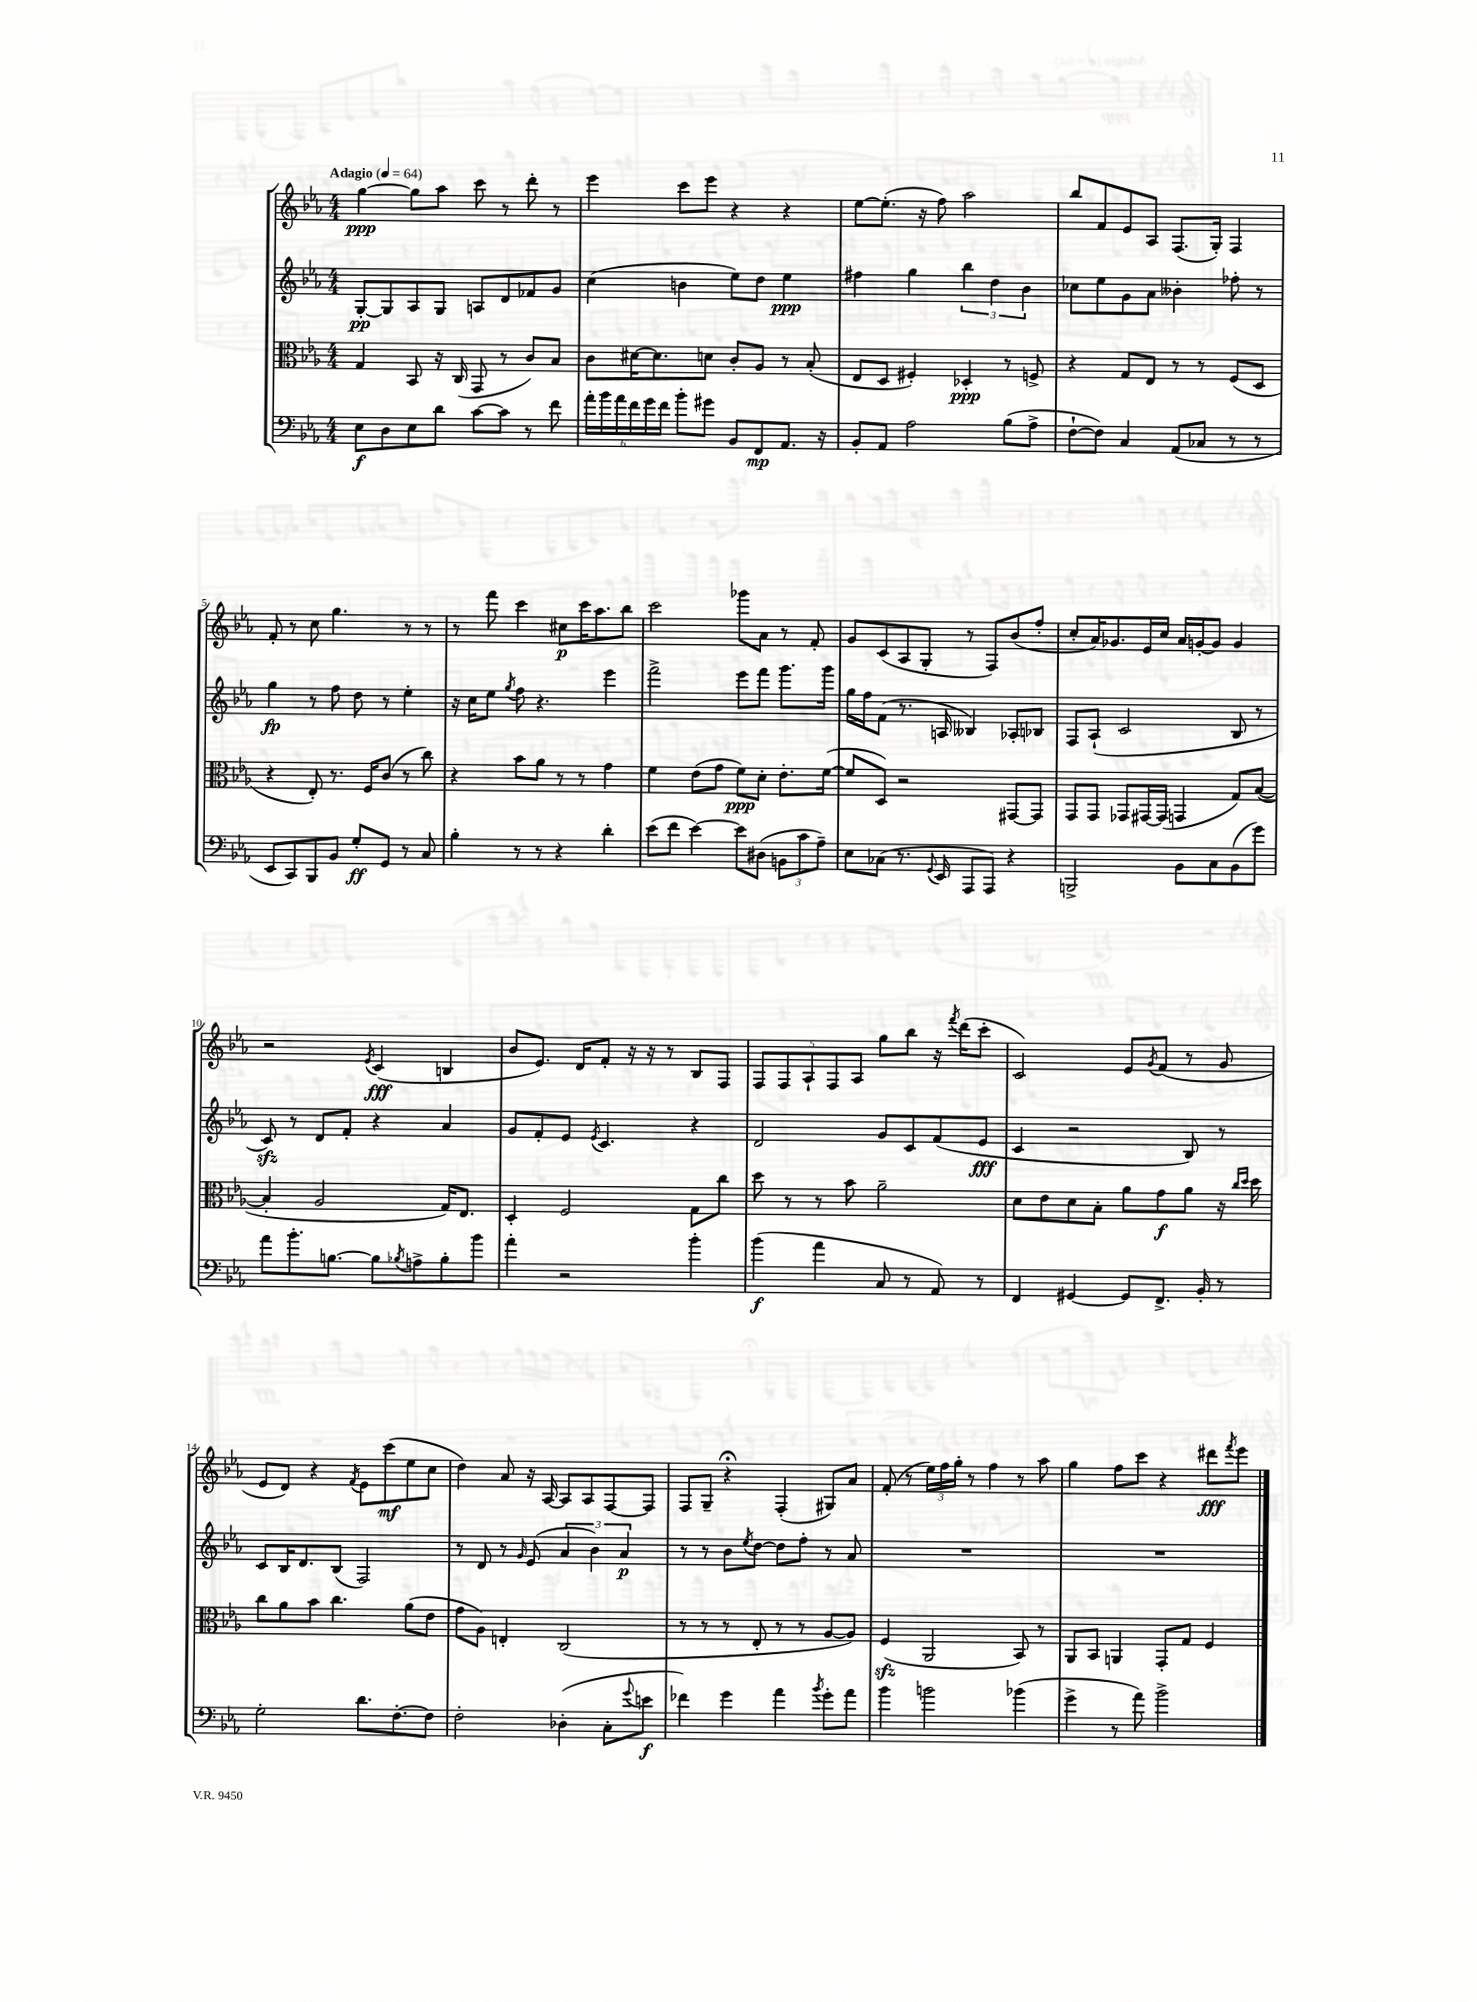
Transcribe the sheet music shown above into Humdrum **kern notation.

**kern	**dynam	**kern	**dynam	**kern	**dynam	**kern	**dynam
*part4	*part4	*part3	*part3	*part2	*part2	*part1	*part1
*staff4	*staff4	*staff3	*staff3	*staff2	*staff2	*staff1	*staff1
*clefF4	*	*clefC3	*	*clefG2	*	*clefG2	*
*k[b-e-a-]	*	*k[b-e-a-]	*	*k[b-e-a-]	*	*k[b-e-a-]	*
*M4/4	*	*M4/4	*	*M4/4	*	*M4/4	*
*MM64	*	*MM64	*	*MM64	*	*MM64	*
=1	=1	=1	=1	=1	=1	=1	=1
!	!	!	!	!	!	!LO:TX:a:B:t=Adagio	!
8E-\L	f	4G/	.	[8G'/L	pp	[4gg\	ppp
8D\	.	.	.	8G/]	.	.	.
8E-\	.	8BB-/	.	8A-/	.	8gg\L]	.
8d\J	.	16r	.	8G/J	.	8aa-\J	.
.	.	(16C/	.	.	.	.	.
[8c\L	.	8GG/	.	8An/L	.	8ccc\	.
8c\J]	.	8r	.	8d/	.	8r	.
8r	.	8c/L)	.	8f-X/	.	8ddd'\	.
8f\	.	8B-/J	.	8g/J	.	8r	.
=2	=2	=2	=2	=2	=2	=2	=2
24a-'\LL	.	8c\L	.	(4cc\	.	4eee-\	.
24b-\	.	.	.	.	.	.	.
24a-\	.	.	.	.	.	.	.
24f\	.	[16d#X\K	.	.	.	.	.
24g\	.	.	.	.	.	.	.
.	.	8.d#\]	.	.	.	.	.
24f\JJ	.	.	.	.	.	.	.
8b-'\L	.	.	.	4bn\	.	8ccc\L	.
8g#X\J	.	8dn\J	.	.	.	8eee-\J	.
8BB-/L	.	8c'/L	.	8ee-\L)	.	4r	.
8FF/	mp	8A-/J	.	8dd\J	.	.	.
8.AA-/J	.	8r	.	4ee-\	ppp	4r	.
.	.	(8B-'/	.	.	.	.	.
16r	.	.	.	.	.	.	.
=3	=3	=3	=3	=3	=3	=3	=3
8BB-'/L	.	8E-/L	.	4ff#X\	.	[8ee-\L	.
8AA-/J	.	8D/J	.	.	.	(8.ee-'\J]	.
2A-\	.	4F#X'/)	.	4gg\	.	.	.
.	.	.	.	.	.	16r	.
.	.	.	.	.	.	8ff\)	.
.	.	4D-X'/	ppp	6bb-\	.	2aa-\	.
.	.	.	.	6dd\	.	.	.
(8B-\L	.	8r	.	.	.	.	.
.	.	.	.	6b-\	.	.	.
8A-^\J	.	8Fn^/	.	.	.	.	.
=4	=4	=4	=4	=4	=4	=4	=4
[8F`\L	.	4r	.	8cc-X\L	.	8bb-/L	.
8F\J])	.	.	.	8ee-\	.	8f/	.
4C/	.	8G/L	.	8g\	.	8e-/	.
.	.	8E-/J	.	8a-\J	.	8A-/J	.
(8AA-/L	.	8r	.	4b--X'\	.	(8.F/L	.
8C-X/J	.	8r	.	.	.	.	.
.	.	.	.	.	.	16G'/Jk)	.
8r	.	(8F/L	.	8ff-X'\	.	4F/	.
8r	.	8D/J	.	8r	.	.	.
!!LO:LB:g=z
=5	=5	=5	=5	=5	=5	=5	=5
8EE-/L	.	4r	.	4gg\	fp	8f'/	.
8CC/)	.	.	.	.	.	8r	.
8BBB-/	.	8E-'/)	.	8r	.	8cc\	.
8BB-/J	.	8.r	.	8ff\	.	4.gg\	.
8G'/L	ff	.	.	8dd\	.	.	.
.	.	16F/KL	.	.	.	.	.
8GG/J	.	(8c/J	.	8r	.	.	.
8r	.	8r	.	4ee-'\	.	8r	.
8C/	.	8cc\)	.	.	.	8r	.
=6	=6	=6	=6	=6	=6	=6	=6
4B-'\	.	4r	.	16r	.	8r	.
.	.	.	.	16cc\KL	.	.	.
.	.	.	.	8ee-\J	.	8fff\	.
.	.	.	.	8qgg/	.	.	.
8r	.	8b-\L	.	8ff\	.	4ccc\	.
8r	.	8a-\J	.	4.r	.	.	.
4r	.	8r	.	.	.	8cc#X\L	p
.	.	8r	.	.	.	16ccc\K	.
.	.	.	.	.	.	8.aa-\	.
4d'\	.	4g\	.	4eee-\	.	.	.
.	.	.	.	.	.	8bb-\J	.
=7	=7	=7	=7	=7	=7	=7	=7
(8e-\L	.	4f\	.	2fff^\	.	2ccc\	.
8f\J	.	.	.	.	.	.	.
[4e-\)	.	(8e-\L	.	.	.	.	.
.	.	8g\J	.	.	.	.	.
8e-\L]	.	8f\L)	ppp	8eee-\L	.	8ggg-X\L	.
(8D#X\J	.	8d'\J	.	8fff\J	.	8a-\J	.
12BBn\L	.	8.e-'\L	.	8.ggg\L	.	8r	.
12c\	.	.	.	.	.	.	.
.	.	.	.	.	.	8f'/	.
12A-~\J)	.	.	.	.	.	.	.
.	.	([16f\Jk	.	16ggg\Jk	.	.	.
=8	=8	=8	=8	=8	=8	=8	=8
8E-\L	.	8f/L]	.	16gg\LL	.	8g/L	.
.	.	.	.	16ff\J	.	.	.
(8C-X\J	.	8D/J)	.	(8f\J	.	(8c/	.
8.r	.	2r	.	8.r	.	8A-/	.
.	.	.	.	.	.	8G'/J	.
8qqGG/	.	.	.	.	.	.	.
16EE-/	.	.	.	16An/	.	.	.
8AAA-/L	.	.	.	4B--X/)	.	8r	.
8AAA-/J)	.	.	.	.	.	8F/L)	.
4r	.	[8GG#X/L	.	8A-X'/L	.	(8b-/	.
.	.	8GG#/J]	.	8B-X/J	.	8ff'/J	.
=9	=9	=9	=9	=9	=9	=9	=9
2BBBn^/	.	8GG/L	.	8F/L	.	8cc'/L	.
.	.	8GG/J	.	(8A-`/J	.	16a-/K)	.
.	.	.	.	.	.	8.g-X/	.
.	.	8GG-X/L	.	2c/	.	.	.
.	.	[16GG#X/L	.	.	.	16e-/L	.
.	.	(16GG#/JJ]	.	.	.	16cc/JJ	.
8BB-\L	.	4GGn/	.	.	.	16a-/LL	.
.	.	.	.	.	.	[16gn'/J	.
8C\	.	.	.	.	.	8g/J]	.
(8BB-\	.	8G/L)	.	8B-/	.	4g/	.
8g\J)	.	([8B-/J	.	8r	.	.	.
!!LO:LB:g=z
=10	=10	=10	=10	=10	=10	=10	=10
8a-\L	.	4B-'/]	.	8czz/)	.	2r	.
8.b-'\	.	.	.	8r	.	.	.
.	.	2A-/	.	8d/L	.	.	.
[8.Bn\J	.	.	.	.	.	.	.
.	.	.	.	8f'/J	.	.	.
.	.	.	.	.	.	8qe-/	.
8B\L]	.	.	.	4r	.	(4c/	fff
8qB-X/	.	.	.	.	.	.	.
8An^\	.	.	.	.	.	.	.
8B-'\	.	16G/KL)	.	4a-/	.	4Bn/	.
.	.	8.E-/J	.	.	.	.	.
8b-\J	.	.	.	.	.	.	.
=11	=11	=11	=11	=11	=11	=11	=11
4a-'\	.	4D'/	.	8g/L	.	8b-/L	.
.	.	.	.	8f'/	.	8.e-/J)	.
2r	.	2F/	.	8e-/J	.	.	.
.	.	.	.	.	.	16d/KL	.
.	.	.	.	8qe-/	.	.	.
.	.	.	.	4.c/	.	8f'/J	.
.	.	.	.	.	.	16r	.
.	.	.	.	.	.	16r	.
.	.	.	.	.	.	8r	.
4b-'\	.	8G\L	.	4r	.	8B-/L	.
.	.	8cc\J	.	.	.	8F/J	.
=12	=12	=12	=12	=12	=12	=12	=12
(4b-\	f	8dd\	.	2d/	.	10F/L	.
.	.	.	.	.	.	10F/	.
.	.	8r	.	.	.	.	.
.	.	.	.	.	.	10A-`/	.
4a-\	.	8r	.	.	.	.	.
.	.	.	.	.	.	10F/	.
.	.	8b-\	.	.	.	.	.
.	.	.	.	.	.	10A-/J	.
8C/	.	2a-~\	.	8g/L	.	8gg\L	.
8r	.	.	.	8c/	.	8bb-\J	.
8AA-/)	.	.	.	(8f/	.	16r	.
.	.	.	.	.	.	8qfff/	.
.	.	.	.	.	.	(16ddd\KL	.
8r	.	.	.	8e-/J	fff	8ccc'\J	.
=13	=13	=13	=13	=13	=13	=13	=13
4FF/	.	8d\L	.	4c/	.	2c/)	.
.	.	8e-\	.	.	.	.	.
[4GG#X/	.	8d\	.	2r	.	.	.
.	.	8B-'\J	.	.	.	.	.
8GG#/L]	.	8a-\L	.	.	.	8e-/L	.
.	.	.	.	.	.	8qg/	.
8.FF^/J	.	8g\	f	.	.	(8f/J	.
.	.	8a-\J	.	8B-/)	.	8r	.
16BB-'/	.	.	.	.	.	.	.
8r	.	16r	.	8r	.	8g/	.
.	.	16qqcc/LL	.	.	.	.	.
.	.	16qqdd/JJ	.	.	.	.	.
.	.	16dd\	.	.	.	.	.
!!LO:LB:g=z
=14	=14	=14	=14	=14	=14	=14	=14
2G'\	.	8cc\L	.	8c/L	.	8e-/L	.
.	.	8a-\	.	16B-/K	.	8d/J)	.
.	.	.	.	8.d/	.	.	.
.	.	8b-\J	.	.	.	4r	.
.	.	4.cc\	.	(8B-/J	.	.	.
.	.	.	.	.	.	8qf/	.
8.d\L	.	.	.	2F/)	.	8e-\L	.
.	.	.	.	.	.	(8ccc\	mf
[8.F'\	.	.	.	.	.	.	.
.	.	(8a-\L	.	.	.	8ee-\	.
8F\J]	.	8e-\J	.	.	.	8cc\J	.
=15	=15	=15	=15	=15	=15	=15	=15
2F'\	.	8g\L	.	8r	.	4dd\)	.
.	.	8A-\J)	.	8d/	.	.	.
.	.	4En'/	.	8r	.	8a-/	.
.	.	.	.	16qqg/	.	.	.
.	.	.	.	(8e-/	.	16r	.
.	.	.	.	.	.	[16A-/	.
(4D-X'\	.	(2C/	.	6a-/	.	8A-/L]	.
.	.	.	.	.	.	8A-/	.
.	.	.	.	6b-\)	.	.	.
8C'\L	.	.	.	.	.	[8F/	.
.	.	.	.	6a-/	p	.	.
8qqg/	.	.	.	.	.	.	.
8en\J	f	.	.	.	.	8F/J]	.
=16	=16	=16	=16	=16	=16	=16	=16
4f-X\)	.	8r	.	8r	.	8F/L	.
.	.	8r	.	8r	.	8G~/J	.
4g\	.	8r	.	8b-\L	.	4r;<	.
.	.	.	.	8qee-/	.	.	.
.	.	8E-'/	.	[8dd\J	.	.	.
4a-\	.	8r	.	8dd\L]	.	(4F'/	.
.	.	8r	.	8ff'\J	.	.	.
8qb-/	.	.	.	.	.	.	.
8g'\L	.	[8A-/L	.	8r	.	8G#X/L)	.
8a-\J	.	8A-/J])	.	8a-/	.	8a-/J	.
=17	=17	=17	=17	=17	=17	=17	=17
4b-\	.	(4Fzz/	.	1r	.	(8f'/	.
.	.	.	.	.	.	8r	.
2bn\	.	2AA-/	.	.	.	24ee-\LL)	.
.	.	.	.	.	.	24ff\	.
.	.	.	.	.	.	24gg'\JJ	.
.	.	.	.	.	.	8r	.
.	.	.	.	.	.	4ff\	.
(4b-X\	.	8BB-/)	.	.	.	8r	.
.	.	8r	.	.	.	8aa-\	.
=18	=18	=18	=18	=18	=18	=18	=18
4g^\	.	8AA-/L	.	1r	.	4gg\	.
.	.	8BB-/J	.	.	.	.	.
8r	.	4AAn/	.	.	.	8ff\L	.
8a-\)	.	.	.	.	.	8ccc\J	.
2b-^\	.	8GG'/L	.	.	.	4r	.
.	.	8G/J	.	.	.	.	.
.	.	4F/	.	.	.	8ddd#X\L	fff
.	.	.	.	.	.	8qfff/	.
.	.	.	.	.	.	8eee-\J	.
==	==	==	==	==	==	==	==
*-	*-	*-	*-	*-	*-	*-	*-
